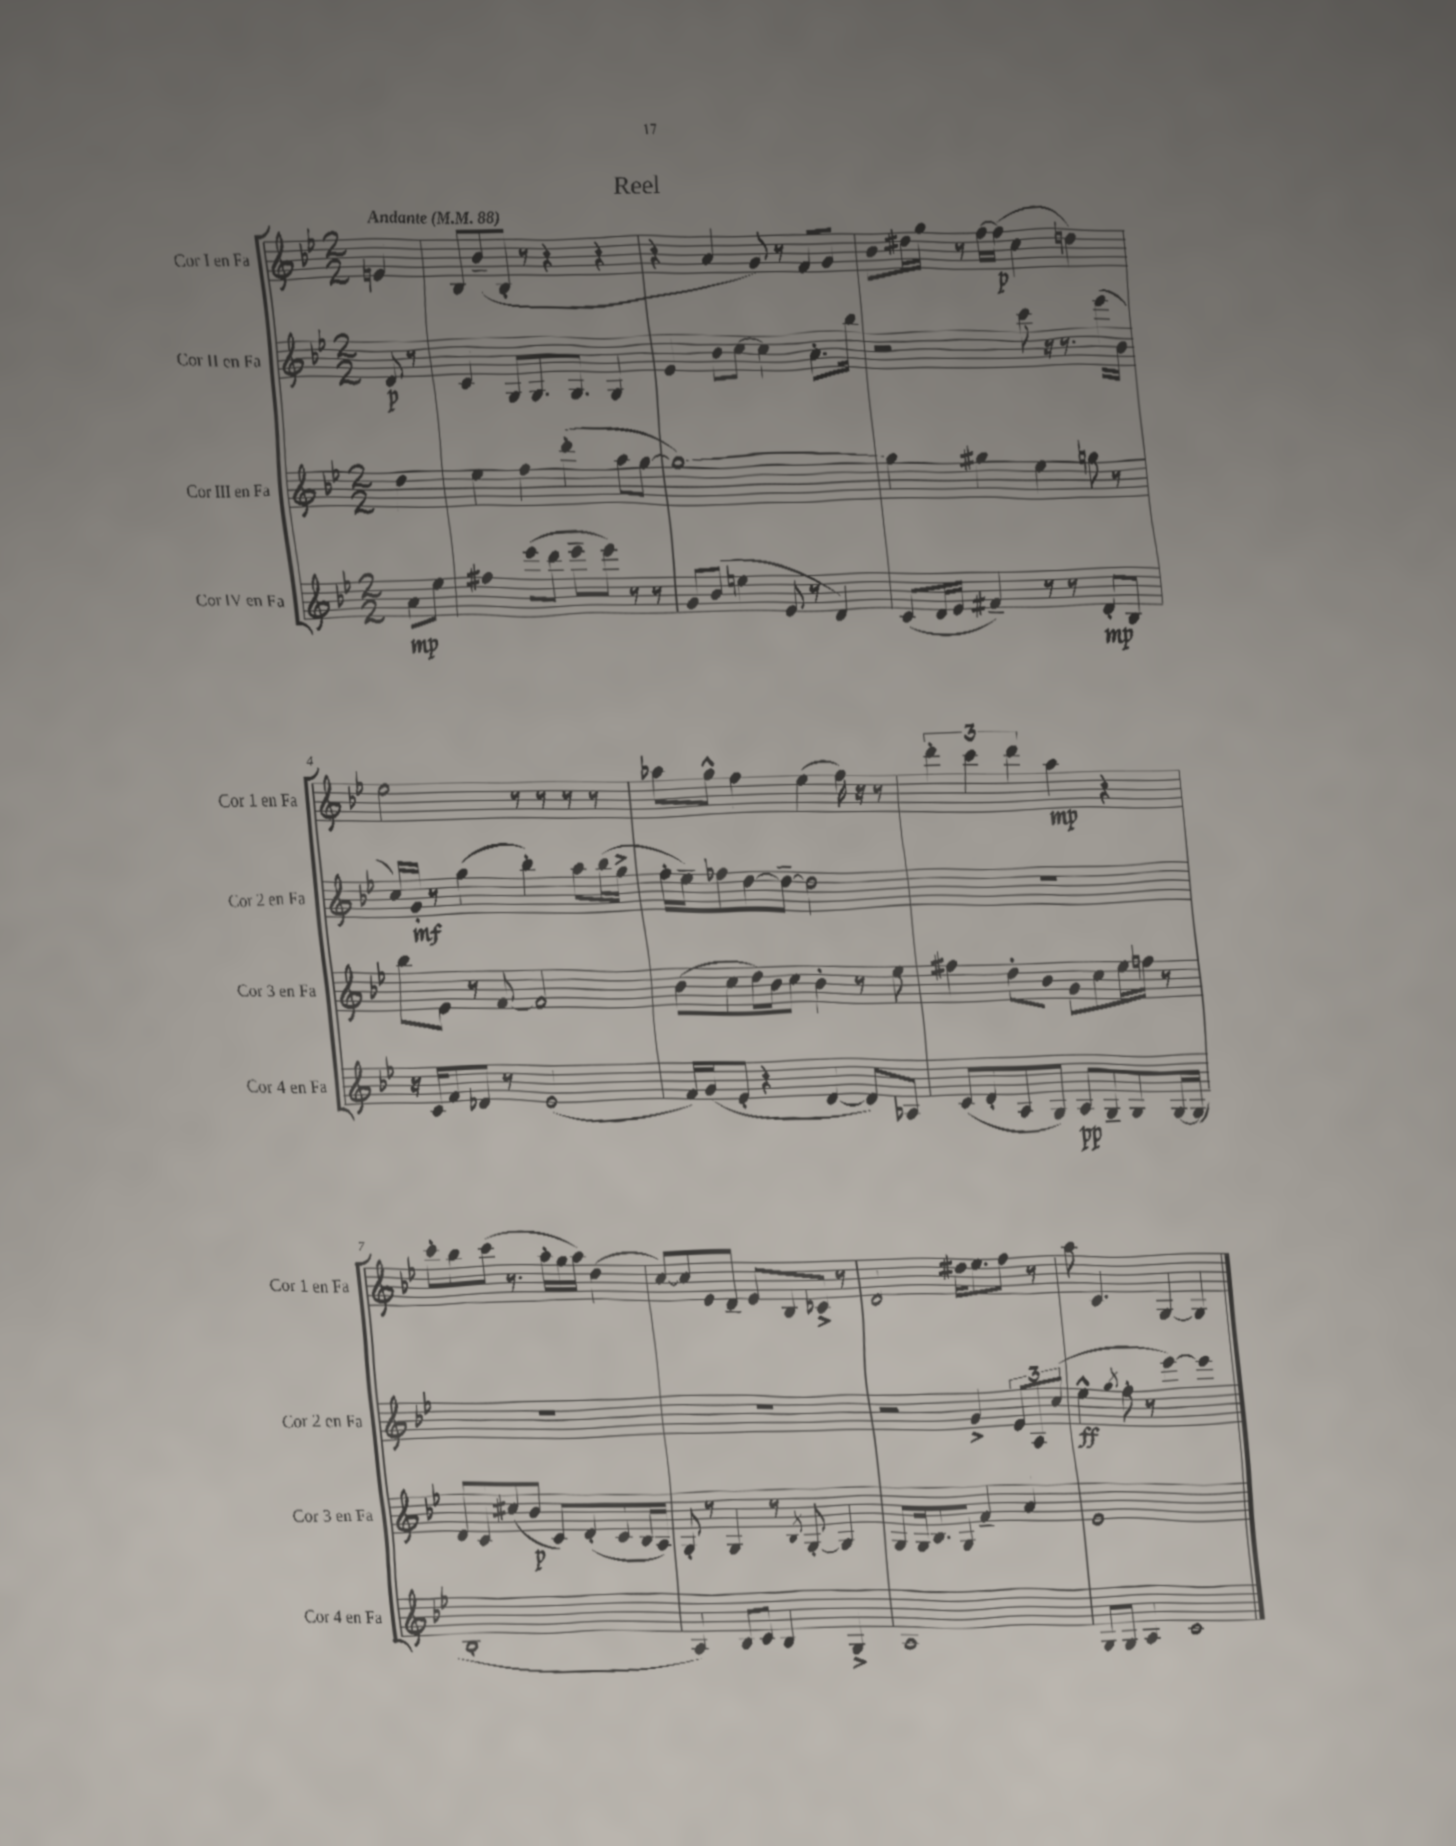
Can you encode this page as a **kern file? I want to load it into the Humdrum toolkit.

**kern	**kern	**kern	**kern
*staff4	*staff3	*staff2	*staff1
*clefG2	*clefG2	*clefG2	*clefG2
*k[b-e-]	*k[b-e-]	*k[b-e-]	*k[b-e-]
*M2/2	*M2/2	*M2/2	*M2/2
*MM88	*MM88	*MM88	*MM88
8a	4dd	8d	4e
8ee-	.	8r	.
=	=	=	=
4ff#	4ee-	4c	8B-
.	.	.	(8b-~
(8eee-	4ff	8G	8B-'
8ddd	.	8.G	8r
8eee-~	(4ddd'	.	4r
.	.	8.G	.
8eee-)	.	.	.
8r	8aa	4G	4r
8r	[8gg	.	.
=	=	=	=
8g	1gg_)	4e-	4r
(8b-	.	.	.
4ee	.	8b-	4a
.	.	[8cc	.
8e-	.	4cc]	8g)
8r	.	.	8r
4d)	.	8.a'	8f
.	.	.	8g
.	.	16bb-	.
=	=	=	=
(8c	4gg]	2r	8b-
16d	.	.	16dd#
16e-	.	.	16gg
4f#~)	4gg#	.	8r
.	.	.	[16ff
.	.	.	(16ff]
8r	4ee-	8ccc	4cc
8r	.	16r	.
.	.	8.r	.
8d'	8gg	.	4dd)
8B-	8r	(16eee-	.
.	.	16b-	.
=	=	=	=
16r	8bb-	16cc)	2ee-
16c	.	16g'	.
8f	8e-	8r	.
8d-	8r	(4gg	.
8r	[8f	.	.
(2e-	2f]	4bb-')	8r
.	.	.	8r
.	.	8aa	8r
.	.	(16bb-	8r
.	.	16gg^	.
=	=	=	=
16f)	(8b-	16ff'	8aa-
(16g	.	16ee-~)	.
8e-'	8cc	8ff-	8gg^^
4r	16dd)	[8dd	4ff
.	16b-	.	.
.	8cc	8dd~_	.
[4d	4b-'	2dd]	(4ee-
8d])	8r	.	16ff)
.	.	.	16r
8A-	8ee-	.	8r
=	=	=	=
(8c	4ff#	1r	6ddd'
8d'	.	.	.
.	.	.	6ccc
8A	8dd'	.	.
.	.	.	6ddd
8G)	8b-	.	.
8A	8g	.	4aa
8G~	8cc	.	.
8G	16ee-	.	4r
.	16ff	.	.
[16G	8r	.	.
(16G]	.	.	.
=	=	=	=
1B-'	8d	1r	8ccc'
.	8c	.	8bb-
.	(8cc#	.	(8ccc
.	8b-	.	8.r
.	8c)	.	.
.	.	.	16aa'
.	(8d'	.	16gg
.	.	.	16aa)
.	8c	.	(4dd
.	16B-	.	.
.	16A)	.	.
=	=	=	=
4A)	8G'	1r	[8cc)
.	8r	.	8cc]
8B-	4G	.	8e-
8c	.	.	8d~
4B-	8r	.	8e-
.	8qB-	.	.
.	[8G'	.	8B-
4G^	4G]	.	8c-^
.	.	.	8r
=	=	=	=
1A	8G	2r	2d
.	16G	.	.
.	8.B-	.	.
.	8G	.	.
.	4f~	4g^	16dd#
.	.	.	8.ee-
.	4a	12e-	8ff
.	.	12A	.
.	.	.	8r
.	.	(12cc	.
=	=	=	=
8G	1e-	4ee-^^	8aa
8G	.	.	4.c
.	.	8qgg	.
4A	.	8ff'	.
.	.	8r	.
2c	.	[4eee-)	[4G
.	.	4eee-]	4G]
==	==	==	==
*-	*-	*-	*-
